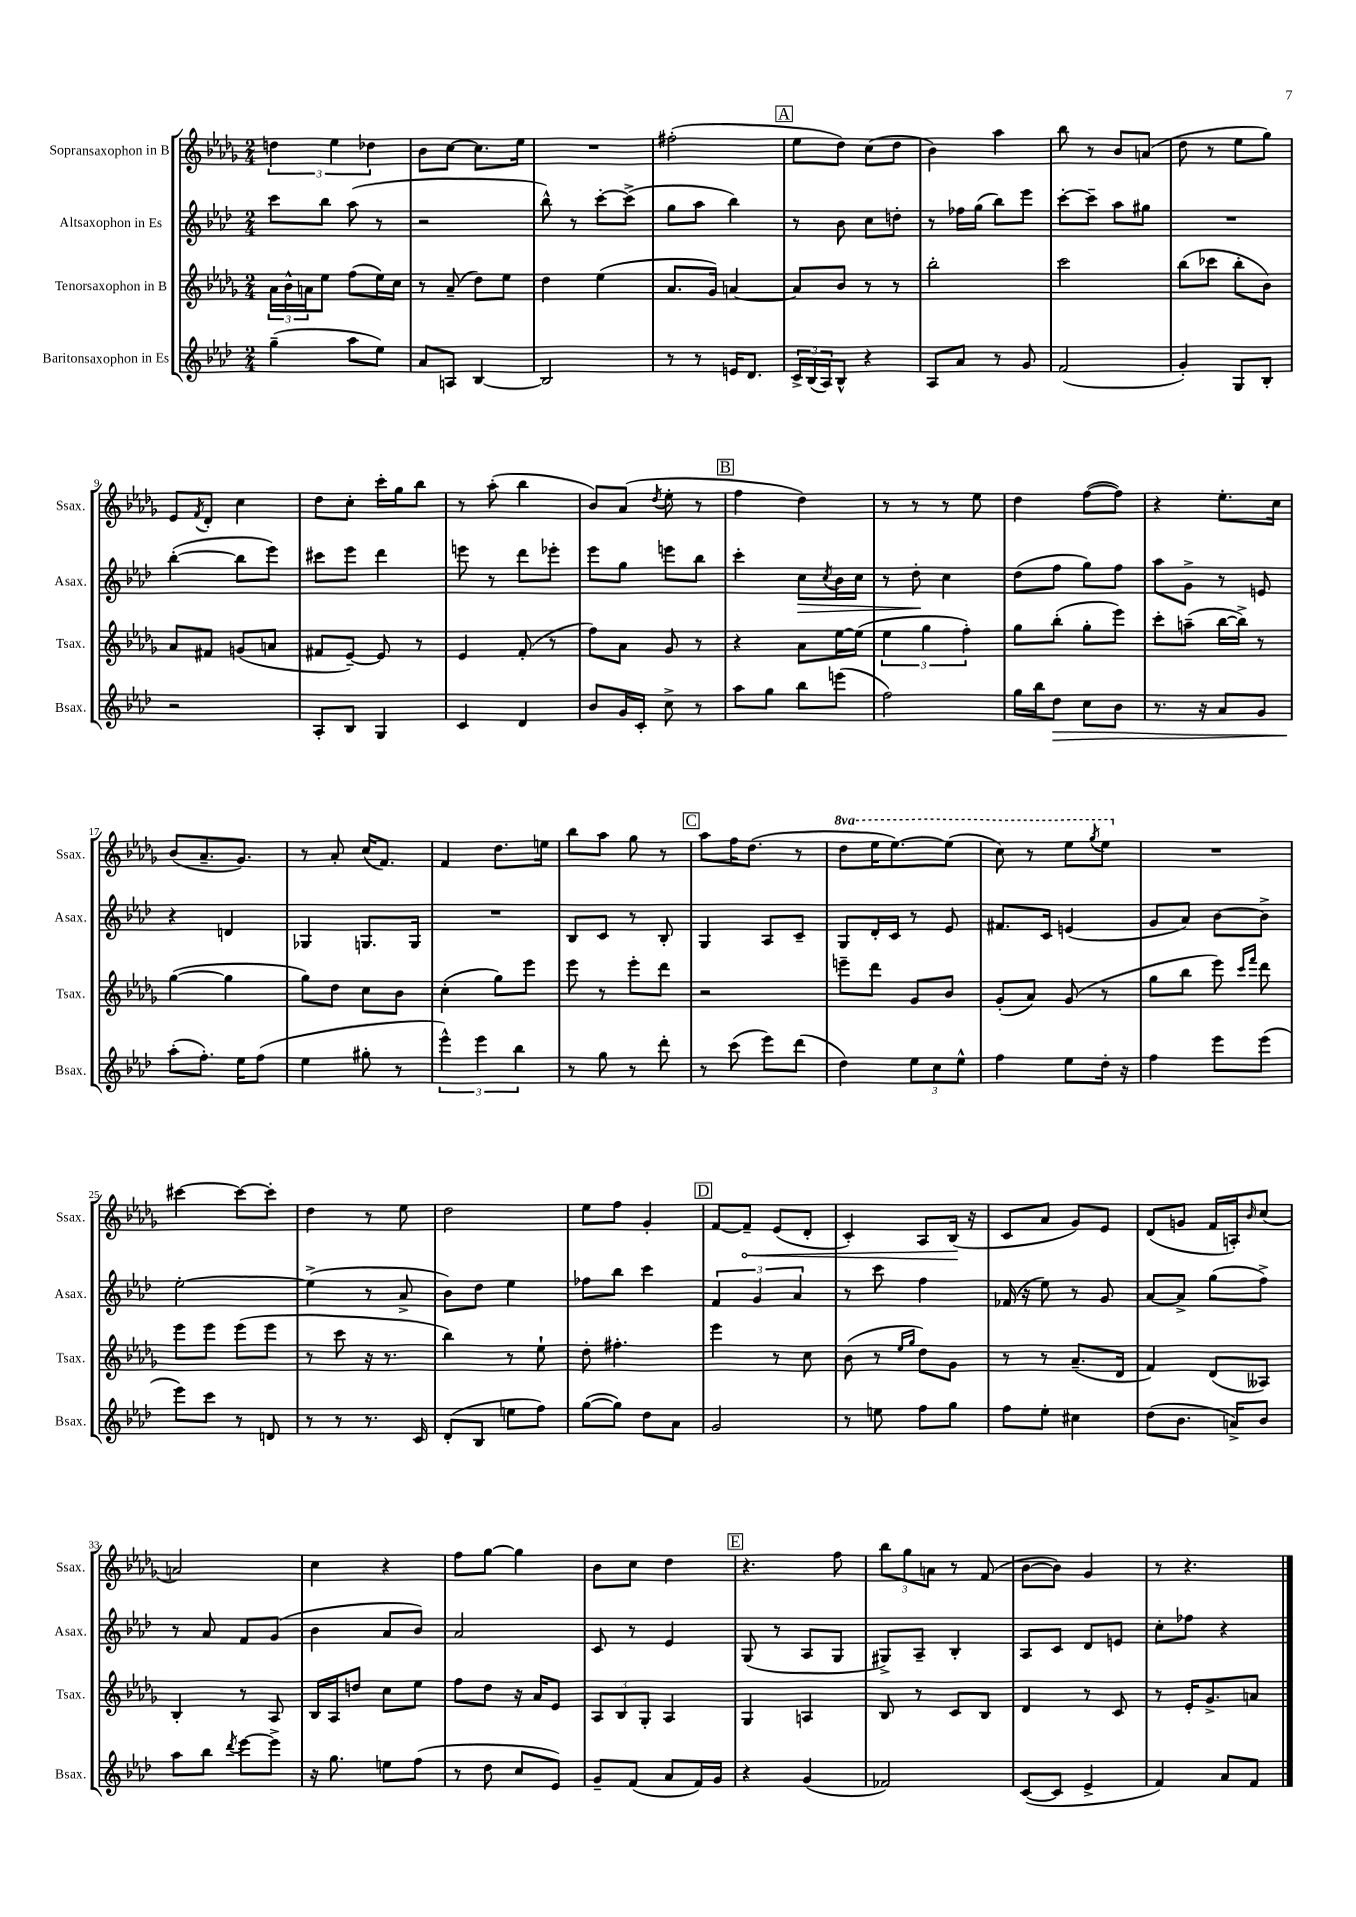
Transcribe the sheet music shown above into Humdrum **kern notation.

**kern	**kern	**kern	**kern
*staff4	*staff3	*staff2	*staff1
*clefG2	*clefG2	*clefG2	*clefG2
*k[b-e-a-d-]	*k[b-e-a-d-g-]	*k[b-e-a-d-]	*k[b-e-a-d-g-]
*M2/4	*M2/4	*M2/4	*M2/4
(4gg~	24a-	8ccc	6dd
.	24b-^^	.	.
.	24a	.	.
.	8ee-	8bb-	.
.	.	.	6ee-
8aa-	(8ff	(8aa-	.
.	.	.	6dd-
8ee-)	16ee-)	8r	.
.	16cc	.	.
=	=	=	=
8a-	8r	2r	8b-
8A	(8a-~	.	[8cc
[4B-	8dd-)	.	8.cc]
.	8ee-	.	.
.	.	.	16ee-
=	=	=	=
2B-]	4dd-	8bb-^^)	2r
.	.	8r	.
.	(4ee-	[8ccc'	.
.	.	(8ccc^]	.
=	=	=	=
8r	8.a-	8gg	(2ff#'
8r	.	8aa-	.
.	16g-)	.	.
16e	[4a	4bb-)	.
8.d-	.	.	.
=	=	=	=
24c^	8a]	8r	8ee-
(24B-	.	.	.
24A-)	.	.	.
8B-^^	8b-	8b-	8dd-)
4r	8r	8cc	(8cc
.	8r	8dd'	8dd-
=	=	=	=
8A-	2bb-'	8r	4b-)
8a-	.	16ff-	.
.	.	(16gg	.
8r	.	8bb-)	4aa-
8g	.	8eee-	.
=	=	=	=
(2f	2ccc	[8ccc'	8bb-
.	.	8ccc~]	8r
.	.	8aa-	8b-
.	.	8gg#	(8a
=	=	=	=
4g')	(8bb-	2r	8dd-
.	8ccc-	.	8r
8G	8bb-'	.	8ee-
8B-'	8b-)	.	8gg-)
=	=	=	=
2r	8a-	([4bb-'	8e-
.	.	.	8qf
.	8f#	.	8d-'
.	(8g	8bb-]	4cc
.	8a	8eee-)	.
=	=	=	=
8A-'	8f#	8ccc#	8dd-
8B-	[8e-~)	8eee-	8cc'
4G	8e-]	4ddd-	16ccc'
.	.	.	16gg-
.	8r	.	8bb-
=	=	=	=
4c	4e-	8eee	8r
.	.	8r	(8aa-'
4d-	(8f'	8ddd-	4bb-
.	8r	8eee-'	.
=	=	=	=
8b-	8ff)	8eee-	8b-)
16g	8a-	8gg	(8a-
16c'	.	.	.
.	.	.	8qdd-
8cc^	8g-	8eee	8ee-'
8r	8r	8bb-	8r
=	=	=	=
8aa-	4r	4ccc'	4ff
8gg	.	.	.
8bb-	8a-	8cc	4dd-)
.	.	8qcc	.
(8eee	[16ee-	16b-	.
.	(16ee-]	16cc	.
=	=	=	=
2ff)	6ee-	8r	8r
.	.	8dd-'	8r
.	6gg-	.	.
.	.	4cc	8r
.	6ff')	.	.
.	.	.	8ee-
=	=	=	=
16gg	8gg-	(8dd-	4dd-
16bb-	.	.	.
8dd-	(8bb-'	8ff	.
8cc	8gg-'	8gg)	([8ff
8b-	8eee-)	8ff	8ff])
=	=	=	=
8.r	8ccc'	8aa-	4r
.	(8aa~	8g^	.
16r	.	.	.
8a-	[16bb-	8r	8.ee-'
.	16bb-^])	.	.
8g	8r	8e	.
.	.	.	16cc
=	=	=	=
(8aa-'	([4gg-	4r	(8b-
8.ff')	.	.	8.a-~
.	4gg-]	4d	.
16ee-	.	.	8.g-)
(8ff	.	.	.
=	=	=	=
4ee-	8gg-)	4G-	8r
.	8dd-	.	8a-'
8gg#'	8cc	8.G	(16cc
.	.	.	8.f)
8r	8b-	.	.
.	.	16G	.
=	=	=	=
6eee-^^)	(4cc'	2r	4f
6eee-	.	.	.
.	8gg-)	.	8.dd-
6bb-	.	.	.
.	8eee-	.	.
.	.	.	16ee
=	=	=	=
8r	8eee-	8B-	8bb-
8gg	8r	8c	8aa-
8r	8eee-'	8r	8gg-
8ddd-'	8ddd-	8B-'	8r
=	=	=	=
8r	2r	4G	8aa-
(8ccc	.	.	16ff
.	.	.	(8.dd-
8eee-)	.	8A-	.
(8ddd-	.	8c~	8r
=	=	=	=
4dd-)	8eee~	8G	8ddd-
.	8ddd-	16d-'	16eee-
.	.	16c	[8.eee-)
12ee-	8g-	8r	.
12cc	.	.	.
.	8b-	8e-	(8eee-]
12ee-^^	.	.	.
=	=	=	=
4ff	(8g-'	8.f#	8ccc)
.	8a-)	.	8r
.	.	16c	.
8ee-	(8g-	(4e	8eee-
.	.	.	8qggg-
16dd-'	8r	.	8eee-
16r	.	.	.
=	=	=	=
4ff	8gg-	8g	2r
.	8bb-	8a-)	.
8eee-	8eee-)	[8b-	.
.	16qqccc	.	.
.	16qqfff	.	.
(8eee-	8ddd-	8b-^]	.
=	=	=	=
8eee-)	8eee-	[2ee-'	[4ccc#
8ccc	8eee-	.	.
8r	(8eee-	.	8ccc#_
8d	8eee-	.	8ccc#']
=	=	=	=
8r	8r	(4ee-^]	4dd-
8r	8ccc	.	.
8.r	16r	8r	8r
.	8.r	.	.
.	.	8a-^	8ee-
16c	.	.	.
=	=	=	=
(8d-'	4bb-)	8b-)	2dd-
8B-	.	8dd-	.
8ee	8r	4ee-	.
8ff)	8ee-`	.	.
=	=	=	=
([8gg	8dd-'	8ff-	8ee-
8gg])	4.ff#'	8bb-	8ff
8dd-	.	4ccc	4g-'
8a-	.	.	.
=	=	=	=
2g	4eee-	6f	[8f
.	.	.	8f~]
.	.	6g	.
.	8r	.	(8e-
.	.	6a-	.
.	8cc	.	8d-'
=	=	=	=
8r	(8b-	8r	4c')
8ee	8r	8ccc	.
.	16qqee-	.	.
.	16qqgg-	.	.
8ff	8dd-)	4ff	8A-
8gg	8g-	.	(16B-
.	.	.	16r
=	=	=	=
8ff	8r	(16f-	8c
.	.	16r	.
8ee-'	8r	8ee-)	8a-
4cc#	(8.a-~	8r	8g-)
.	.	8g	8e-
.	16d-	.	.
=	=	=	=
(8dd-	4f)	[8a-	(8d-
8.b-	.	8a-^]	8g
.	(8d-	(8gg	16f
16a^)	.	.	16A')
.	.	.	16qqb-
8b-	8A--)	8ff^)	(8cc
=	=	=	=
8aa-	4B-'	8r	2a)
8bb-	.	8a-	.
8qddd-	.	.	.
[8eee-	8r	8f	.
8eee-^]	8A-	(8g	.
=	=	=	=
16r	16B-	4b-	4cc
8.gg	16A-	.	.
.	8dd	.	.
8ee	8cc	8a-	4r
(8ff	8ee-	8b-)	.
=	=	=	=
8r	8ff	2a-	8ff
8dd-	8dd-	.	[8gg-
8cc	16r	.	4gg-]
.	16a-	.	.
8e-)	8e-	.	.
=	=	=	=
8g~	12A-	8c	8b-
.	12B-	.	.
(8f	.	8r	8cc
.	12G-'	.	.
8a-	4A-	4e-	4dd-
16f)	.	.	.
16g	.	.	.
=	=	=	=
4r	4G-	(8G	4.r
.	.	8r	.
(4g	4A	8A-	.
.	.	8G	8ff
=	=	=	=
2f-)	8B-	8G#^)	12bb-
.	.	.	12gg-
.	8r	8A-~	.
.	.	.	12a
.	8c	4B-'	8r
.	8B-	.	(8f
=	=	=	=
([8c	4d-	8A-	[8b-
8c]	.	8c	8b-])
4e-^	8r	8d-	4g-
.	8c	8e	.
=	=	=	=
4f)	8r	8cc'	8r
.	16e-'	8ff-	4.r
.	8.g-^	.	.
8a-	.	4r	.
8f	8a	.	.
==	==	==	==
*-	*-	*-	*-
